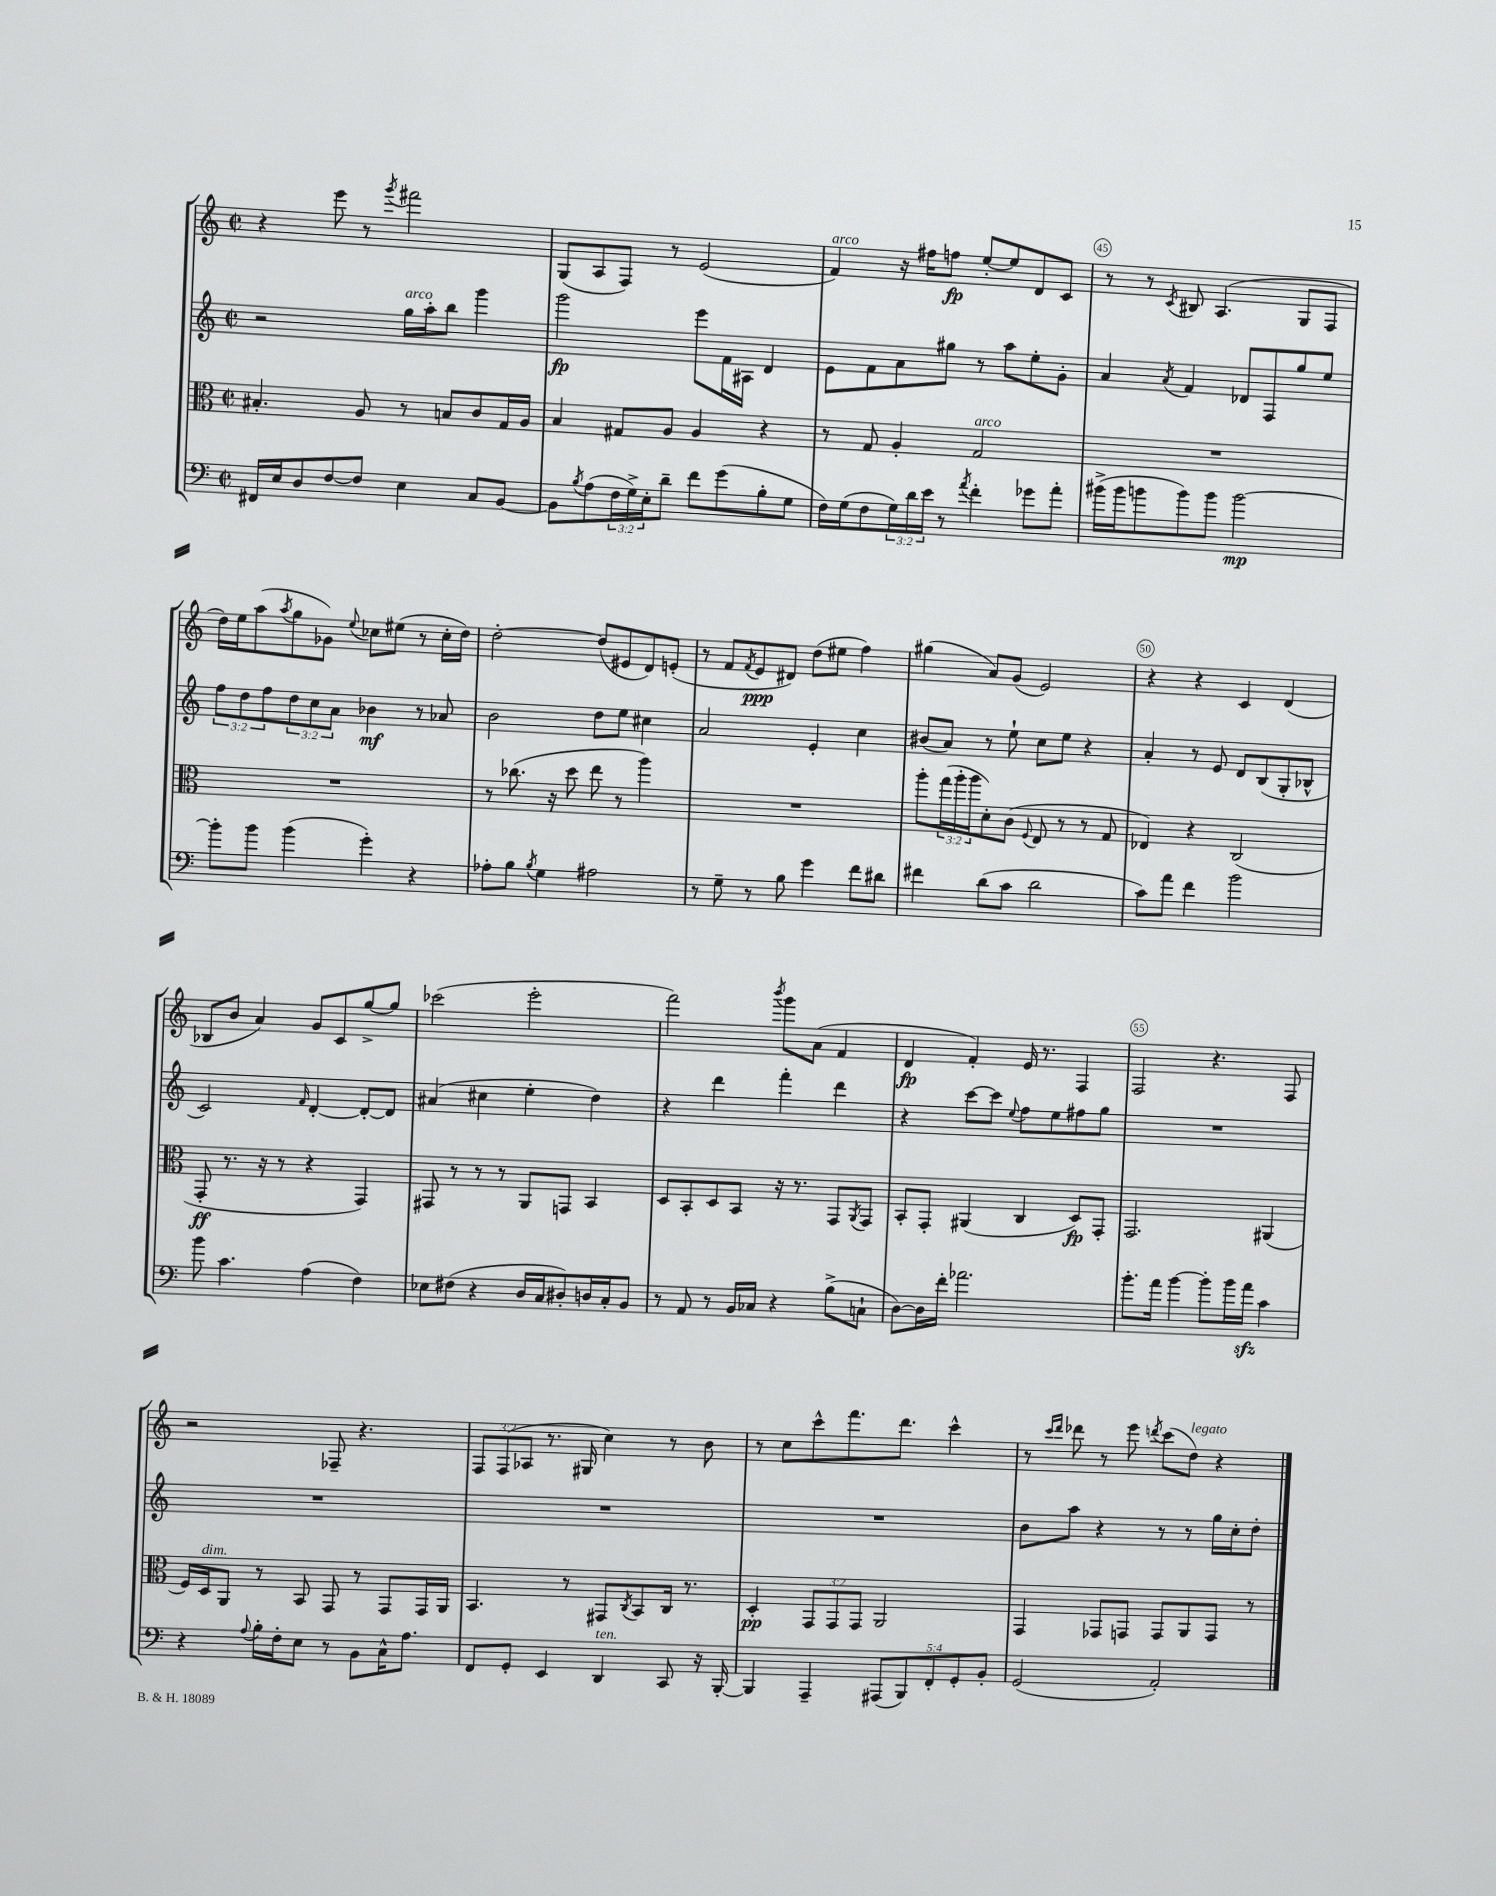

**kern	**kern	**kern	**kern
*staff4	*staff3	*staff2	*staff1
*clefF4	*clefC3	*clefG2	*clefG2
*k[]	*k[]	*k[]	*k[]
*M2/2	*M2/2	*M2/2	*M2/2
*met(c|)	*met(c|)	*met(c|)	*met(c|)
16FF#/LL	4.B#'/	2r	4r
16E/J	.	.	.
8D/	.	.	.
[8F/	.	.	8eee\
8F/]J	8A/	.	8r
.	.	.	8qggg/
4E\	8r	16gg\LL	2fff#\
.	.	16aa'\J	.
.	8B/L	8bb\J	.
8C/L	8c/	4ggg\	.
[8BB/J	16G/L	.	.
.	16A/JJ	.	.
=	=	=	=
8BB\]L	4B/	2ggg\	(8G/L
8qB/	.	.	.
(8A\	.	.	8A/
24F\L	8G#/L	.	8F/J)
24G^\)	.	.	.
24E'\J	.	.	.
8d~\J	8A/J	.	8r
8f\L	4A/	8eee\L	(2e/
(8g\	.	16f\L	.
.	.	16A#\JJ	.
8B'\	4r	4d/	.
8G\J	.	.	.
=	=	=	=
16F\LL)	8r	8e\L	4f/)
(16G\J	.	.	.
8F\	8G/	8f\	.
24G\L)	4A'/	8a\	16r
24d\	.	.	.
.	.	.	16ff#\LK
24e\JJ	.	.	.
8r	.	8gg#\J	8ff\J
8qa/	.	.	.
4f'\	2G/	8r	[8ee'/L
.	.	8aa\L	8ee/]
8g-\L	.	8ee'\	8d/
8a'\J	.	8g'\J	8c/J
=	=	=	=
(16b#^\LL	1r	4a/	8r
16b#\J	.	.	.
8b\	.	.	8r
.	.	8qa/	8qc/
8b\)	.	4f/	8B#/
8b\J	.	.	(4.A/
[2b\	.	8d-/L	.
.	.	8F/	.
.	.	8gg/	8G/L
.	.	8ee/J	8F/J
=	=	=	=
8b'\]L	1r	12ff\L	16dd\LL)
.	.	.	16ee\J
.	.	12dd\	.
8b\J	.	.	(8aa\
.	.	12ff\	.
.	.	.	8qaa/
(4b\	.	12dd\	8gg\
.	.	12cc\	.
.	.	.	8g-\J)
.	.	12a\J	.
.	.	.	8qqee/
4g'\)	.	4b-\	8cc-\L
.	.	.	(8ee#\J
4r	.	8r	8r
.	.	8a-/	16cc-'\LL
.	.	.	16dd\JJ)
=	=	=	=
8A-'\L	8r	2b\	[2dd'\
8B\J	(8.cc-\	.	.
8qB/	.	.	.
4G\	.	.	.
.	16r	.	.
.	8dd\	.	.
2A#\	8ee\	8dd\L	(8dd/]L
.	8r	8ee\J	8e#/
.	4aa\)	4cc#\	8d/)
.	.	.	(8e'/J
=	=	=	=
8r	1r	2a/	8r
8G~\	.	.	8f/L
.	.	.	8qf/
8r	.	.	8e/
8B\	.	.	8d#/J)
4g\	.	4e'/	(8dd\L
.	.	.	8ee#\J
8f\L	.	4cc\	4ff\)
8d#\J	.	.	.
=	=	=	=
4f#\	8aa'\L	(8b#/L	(4gg#\
.	(24gg\L	8a/J)	.
.	24aa'\	.	.
.	24aa\J	.	.
(8d\L	8d'\)	8r	8a/L)
8c\J	(8c\J	8ee`\	(8g/J
.	8qqF/	.	.
2d\	8E/	8cc\L	2e/)
.	8r	8ee\J	.
.	8r	4r	.
.	8G/	.	.
=	=	=	=
8c\L)	4E-/)	4a'/	4r
8a\J	.	.	.
4f\	4r	8r	4r
.	.	8e/	.
2b\	(2C/	8d/L	4c/
.	.	(8B/	.
.	.	8G'/	(4d/
.	.	8B-^^/J	.
=	=	=	=
8b\	8GG'/	2c/)	8B-/L
4.c\	8.r	.	8b/J
.	.	.	4a/)
.	16r	.	.
.	8r	.	.
.	.	16qqf/	.
(4A\	4r	[4d'/	8g/L
.	.	.	8c/
4F\)	4GG/)	8d'/_L	[8gg^/
.	.	8d/]J	8gg/]J
=	=	=	=
8E-\L	8GG#/	(4a#/	(2ccc-\
(8F#\J	8r	.	.
4r	8r	4cc#\	.
.	8r	.	.
16D/LL	8AA/L	4ee'\	2eee'\
16C/J	.	.	.
8D#'/)	8GG/J	.	.
16D/L	4BB/	4dd\)	.
16C'/J	.	.	.
8BB/J	.	.	.
=	=	=	=
8r	8D/L	4r	2fff\)
8AA/	8BB'/	.	.
8r	8D/	4ddd\	.
16BB/LL	8BB/J	.	.
16C-/JJ	.	.	.
.	.	.	8qbbb/
4r	16r	4fff'\	8ggg\L
.	8.r	.	.
.	.	.	(8a\J
(8B^\L	8GG/L	4ddd\	4f/
.	8qAA/	.	.
8C`\J	8GG/J	.	.
=	=	=	=
[8D\L)	8BB'/L	4r	4d/
16D\]L	8GG'/J	.	.
16f'\JJ	.	.	.
2.a-\	(4AA#/	[8ccc\L	4f'/)
.	.	8ccc\]J	.
.	.	8qqee/	.
.	4C/	8ff\L	16e/
.	.	.	8.r
.	.	8ee\	.
.	8D/L)	8ff#\	4F/
.	8GG'/J	8gg\J	.
=	=	=	=
8.b'\L	2.GG/	1r	2F/
16a\Jk	.	.	.
[4b\	.	.	.
8b'\]L	.	.	4.r
16b\L	.	.	.
16a\JJ	.	.	.
4c\	(4AA#/	.	.
.	.	.	8F/
=	=	=	=
4r	16F/LL)	1r	2r
.	16D/J	.	.
.	8AA/J	.	.
8qqA/	.	.	.
16B'\LL	8r	.	.
16F'\J	.	.	.
8E\J	8BB/	.	.
8r	8GG/	.	8F-~/
8BB\L	8r	.	4.r
16C^^\K	8GG/L	.	.
8.A\J	.	.	.
.	16GG/L	.	.
.	16AA/JJ	.	.
=	=	=	=
8FF/L	4.BB/	1r	12F/L
.	.	.	(12F/
8GG'/J	.	.	.
.	.	.	12A-/J
4EE/	.	.	8.r
.	8r	.	.
.	.	.	16G#/
4DD/	8GG#/L	.	4cc\)
.	8qC/	.	.
.	8BB/	.	.
8CC/	16C/Jk	.	8r
.	8.r	.	.
16r	.	.	8b\
[16BBB'/	.	.	.
=	=	=	=
4BBB/]	4D'/	1r	8r
.	.	.	8cc\L
4AAA~/	12GG/L	.	8ccc^^\
.	12GG/	.	.
.	.	.	8.fff\
.	12GG/J	.	.
(10AAA#/L	2AA/	.	.
.	.	.	8.ddd\J
10BBB/)	.	.	.
10FF'/	.	.	.
.	.	.	4ccc^^\
10GG'/	.	.	.
10BB'/J	.	.	.
=	=	=	=
(2GG/	4GG/	8b\L	8r
.	.	.	16qqccc/LL
.	.	.	16qqddd/JJ
.	.	8aa\J	8ddd-\
.	8GG-/L	4r	8r
.	8GG/J	.	8eee\
.	.	.	8qddd/
2AA'/)	8GG/L	8r	(8ccc\L
.	8AA/	8r	8dd\J)
.	8GG/J	16gg\LL	4r
.	.	16cc'\J	.
.	8r	8dd'\J	.
==	==	==	==
*-	*-	*-	*-
